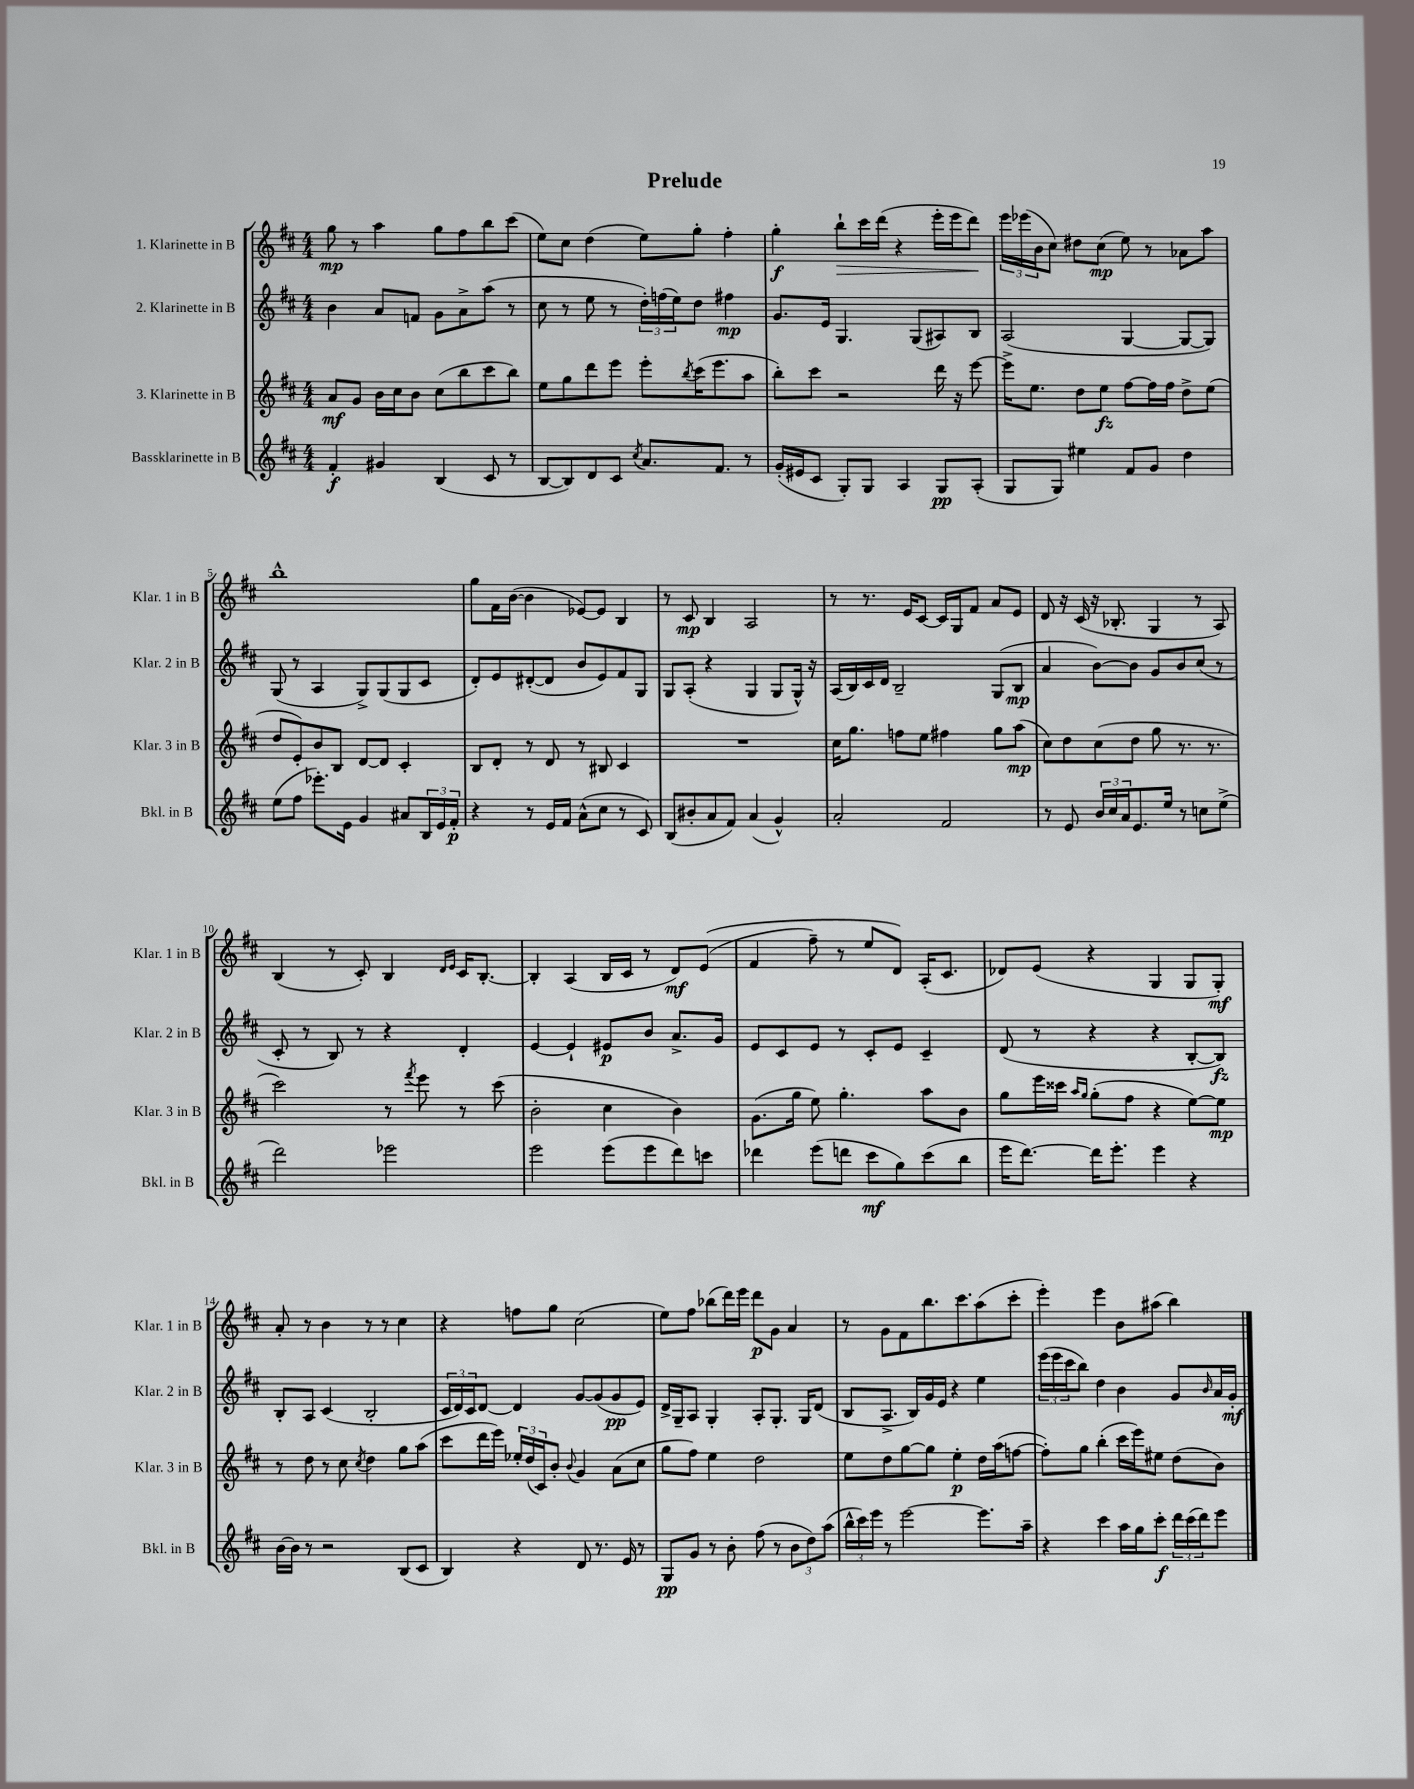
\header { title = "Prelude" }
<<
\new StaffGroup <<
\new Staff = "s0" \with { instrumentName = "1. Klarinette in B" shortInstrumentName = "Klar. 1 in B" } {
    \clef treble \key d \major \numericTimeSignature \time 4/4
    g''8\mp r8 a''4 g''8 fis''8 b''8 cis'''8( |
    e''8) cis''8 d''4( e''8) g''8-. fis''4-. |
    g''4-.\f b''8-!\> cis'''16 d'''16( r4 e'''16-. e'''16 d'''8\!) |
    \tuplet 3/2 { e'''16 ees'''16( b'16 } cis''8) dis''8 cis''8\mp( e''8) r8 aes'8 a''8 |
    b''1-^ |
    g''8 fis'16 b'16~( b'4 ees'8~) ees'8 b4 |
    r8 cis'8\mp b4 a2 |
    r8 r8. e'16 cis'8~ cis'16 g16 fis'8 a'8 e'8 |
    d'8 r16 cis'16( r16 bes8.-. g4 r8 a8) |
    b4( r8 cis'8-.) b4 \grace { d'16 e'16 } cis'16 b8.~-. |
    b4-. a4( b16 cis'16 r8 d'8\mf) e'8(\( |
    fis'4 fis''8--) r8 e''8 d'8\) a16-.( cis'8. |
    des'8) e'8( r4 g4 g8 g8-.\mf) |
    a'8-. r8 b'4 r8 r8 cis''4 |
    r4 f''8 g''8 cis''2( |
    e''8) fis''8 bes''8( d'''16) e'''16 d'''8\p g'8 a'4 |
    r8 g'8 fis'8 b''8. cis'''8. a''8( cis'''8-. |
    e'''4-.) e'''4 b'8 ais''8( b''4) \bar "|." |
}
\new Staff = "s1" \with { instrumentName = "2. Klarinette in B" shortInstrumentName = "Klar. 2 in B" } {
    \clef treble \key d \major \numericTimeSignature \time 4/4
    b'4 a'8 f'8 g'8 a'8-> a''8( r8 |
    cis''8 r8 e''8 r8 \tuplet 3/2 { d''16-.) f''16( e''16) } d''8 fis''4\mp |
    g'8. e'16 g4. g8( ais8) b8 |
    a2( g4~ g8~ g8) |
    g8( r8 a4 g8->) g8( g8 cis'8 |
    d'8-.) e'8 dis'8~-.( dis'8 b'8 e'8) fis'8 g8 |
    g8 a8-.( r4 g4 g8 g16-^) r16 |
    a16( b16) cis'16 d'16 b2-- g8( b8\mp |
    a'4 b'8~) b'8 g'8 b'8 cis''8( r8 |
    cis'8-. r8 b8) r8 r4 d'4-. |
    e'4~ e'4-! eis'8\p b'8 a'8.-> g'16 |
    e'8 cis'8 e'8 r8 cis'8-. e'8 cis'4-- |
    d'8( r8 r4 r4 b8~-. b8\fz) |
    b8-. a8 cis'4( b2-. |
    \tuplet 3/2 { cis'16 d'16) cis'16 } d'8~ d'4 g'8~ g'8( g'8\pp e'8) |
    d'16-> g16-- a8 g4-. a8-. g8.-. g16 d'8( |
    b8 a8.-> b16) g'16 e'16 r4 e''4 |
    \tuplet 3/2 { e'''16( e'''16 cis'''16 } b''8) d''4 b'4 g'8 \grace { b'16 } a'16 g'16-.\mf \bar "|." |
}
\new Staff = "s2" \with { instrumentName = "3. Klarinette in B" shortInstrumentName = "Klar. 3 in B" } {
    \clef treble \key d \major \numericTimeSignature \time 4/4
    a'8\mf g'8 b'16 cis''16 b'8 cis''8( b''8 cis'''8 b''8) |
    e''8 g''8 d'''8 e'''8 e'''8-. \acciaccatura { b''8 } cis'''16( e'''8. a''8 |
    b''8-.) cis'''8 r2 d'''16 r16 e'''8~ |
    e'''16-> e''8. d''8 e''8\fz fis''8~ fis''16 fis''16 d''8-> e''8( |
    d''8 e'8-.) b'8 b8 d'8~ d'8 cis'4-. |
    b8 d'8-. r8 d'8 r8 bis8 cis'4 |
    R1 |
    cis''16 g''8. f''8 e''8 fis''4 g''8 a''8\mp( |
    cis''8) d''8 cis''8( d''8 g''8 r8. r8. |
    cis'''2) r8 \acciaccatura { fis'''8 } e'''8 r8 cis'''8( |
    b'2-. cis''4 b'4) |
    g'8.( g''16 e''8) g''4.-. a''8 b'8 |
    g''8 e'''16 cisis'''16 \grace { a''16 g''16 } g''8-.( fis''8 r4 e''8~) e''8\mp |
    r8 d''8 r8 cis''8 \acciaccatura { cis''8 } d''4 g''8 a''8( |
    cis'''8 d'''16 e'''16) \tuplet 3/2 { ees''16-. d''16( cis'16) } b'8-. \appoggiatura { b'8 } g'4 a'8( cis''8 |
    g''8 fis''8) e''4 d''2 |
    e''8 d''8 g''8~ g''8 e''4-.\p d''16 a''16( f''8~ |
    f''8-.) g''8 b''4-.( cis'''16 e'''16) eis''8 d''8( b'8) \bar "|." |
}
\new Staff = "s3" \with { instrumentName = "Bassklarinette in B" shortInstrumentName = "Bkl. in B" } {
    \clef treble \key d \major \numericTimeSignature \time 4/4
    fis'4-.\f gis'4 b4( cis'8 r8 |
    b8~ b8) d'8 cis'8 \acciaccatura { cis''8 } a'8. fis'8. r8 |
    g'16-.( eis'16 cis'8 g8-.) g8 a4 g8\pp a8-.( |
    g8 g8) eis''4 fis'8 g'8 d''4 |
    e''8( fis''8 ees'''8.-.) e'16 g'4 ais'8 \tuplet 3/2 { b16 e'16 fis'16-.\p } |
    r4 r8 e'16 fis'16 a'8-^( cis''8 r8 cis'8) |
    b8( bis'8-. a'8 fis'8) a'4( g'4-^) |
    a'2-. fis'2 |
    r8 e'8 \tuplet 3/2 { b'16 cis''16 a'16 } e'8. e''16 r8 c''8 e''8->( |
    d'''2) ees'''2 |
    e'''2 e'''8( e'''8 d'''8) c'''8 |
    des'''4 e'''8( d'''8 cis'''8\mf g''8) cis'''8( b''8 |
    e'''16 d'''8.~) d'''16 e'''8.-. e'''4 r4 |
    b'16~ b'16 r8 r2 b8( cis'8 |
    b4) r4 d'8 r8. e'16 r8 |
    g8\pp g'8 r8 b'8-. fis''8( r8 \tuplet 3/2 { b'8 d''8) a''8( } |
    \tuplet 3/2 { b''16-^ cis'''16) e'''16 } r8 e'''2~ e'''8. a''16-- |
    r4 cis'''4 a''16 g''16 cis'''8-.\f \tuplet 3/2 { d'''16 cis'''16( d'''16) } e'''8 \bar "|." |
}
>>
>>
